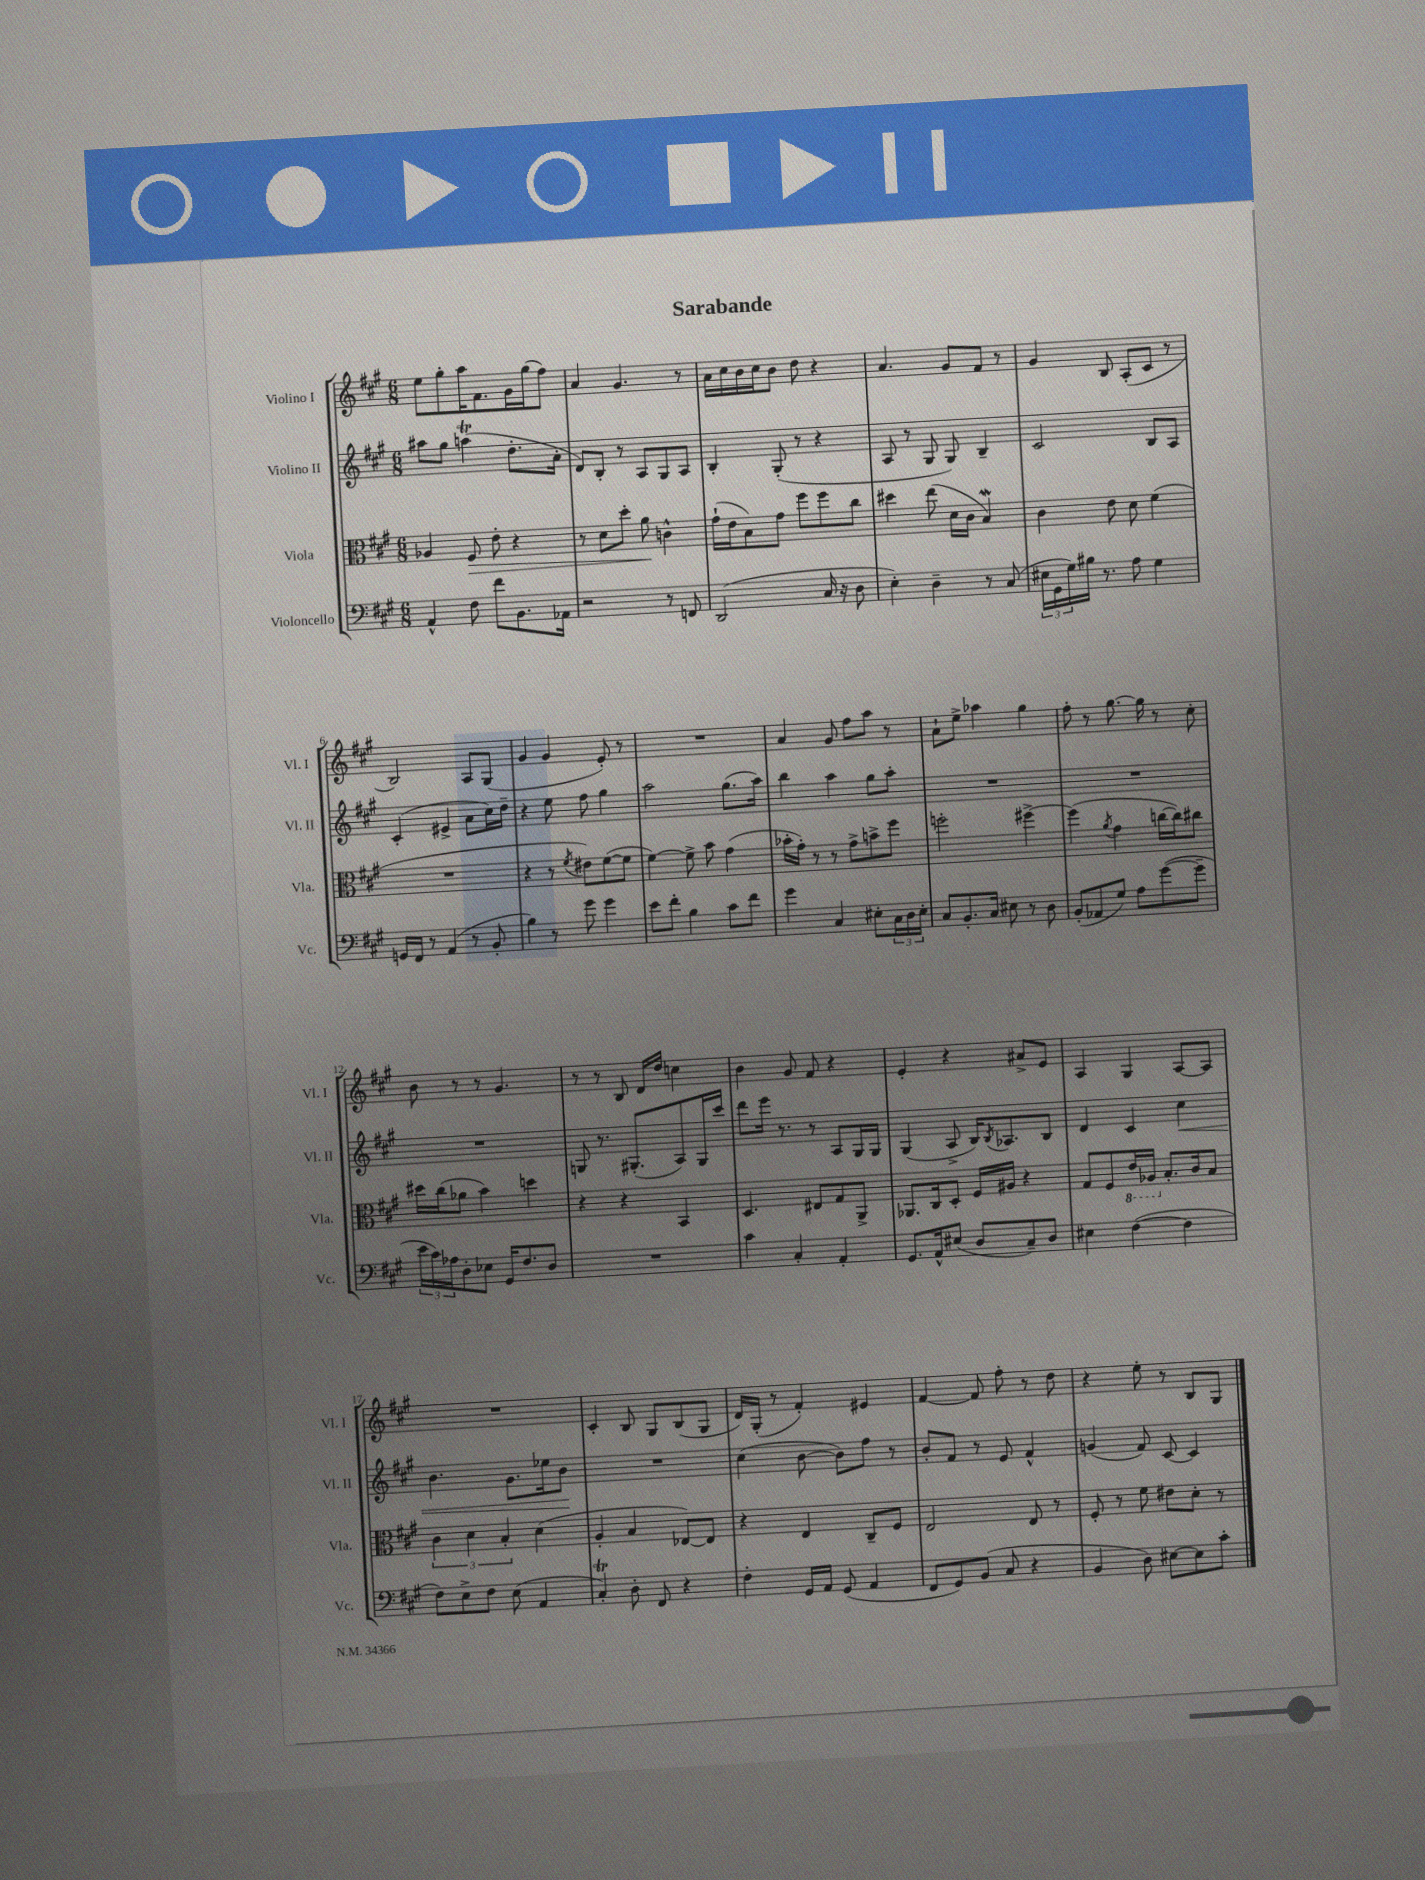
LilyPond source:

\header { title = "Sarabande" }
<<
\new StaffGroup <<
\new Staff = "s0" \with { instrumentName = "Violino I" shortInstrumentName = "Vl. I" } {
    \clef treble \key a \major \numericTimeSignature \time 6/8
    e''8 gis''8-. a''16 fis'8. gis'16 gis''16( fis''8) |
    a'4 gis'4. r8 |
    a'16 cis''16 b'16 cis''16 b'8 d''8 r4 |
    a'4. gis'8 fis'8 r8 |
    gis'4 b8 a8-.( cis'8 r8 |
    b2) a8 gis8( |
    gis'4 gis'4 e'8-.) r8 |
    R2. |
    a'4 gis'8 fis''8 a''8 r8 |
    a'8-! e''8-> aes''4 gis''4 |
    fis''8-. r8 gis''8.~ gis''16 r8 cis''8-. |
    b'8 r8 r8 gis'4. |
    r8 r8 b8 d'16 d''16 c''4 |
    b'4 gis'8 fis'8 r4 |
    e'4-. r4 ais'8-> e'8 |
    a4 gis4 a8~ a8 |
    R2. |
    cis'4-. b8 gis8 b8( gis8 |
    d'16) gis16-.( r8 fis'4-.) eis'4 |
    fis'4~ fis'8 fis''8-. r8 d''8 |
    r4 e''8-. r8 b8 gis8 \bar "|." |
}
\new Staff = "s1" \with { instrumentName = "Violino II" shortInstrumentName = "Vl. II" } {
    \clef treble \key a \major \numericTimeSignature \time 6/8
    ais''8 gis''8 a''4\trill( d''8.-. a'16-. |
    d'8) b8-. r8 a8 gis8 a8 |
    b4-. gis8-.( r8 r4 |
    a8 r8 gis8 gis8) b4-- |
    cis'2 b8 a8 |
    cis'4-.( eis'4-> a'8 cis''16) d''16-- |
    r4 e''8 fis''8 gis''4 |
    a''2 gis''8.( a''16) |
    b''4 a''4 gis''8 a''8-. |
    R2. |
    R2. |
    R2. |
    g8 r8. gis8.-.( a8) gis16 cis'''16 |
    d'''8 e'''16 r8. r8 a8 gis16 gis16 |
    gis4( a8-> b16) \acciaccatura { b8 } aes8. b8 |
    d'4 cis'4 cis''4\< |
    b'4. gis'8. ees''16 b'8\! |
    R2. |
    cis''4( b'8~ b'8) fis''8 r8 |
    b'8-. fis'8 r8 e'8 fis'4-^ |
    g'4( fis'8) cis'8~ cis'4 \bar "|." |
}
\new Staff = "s2" \with { instrumentName = "Viola" shortInstrumentName = "Vla." } {
    \clef alto \key a \major \numericTimeSignature \time 6/8
    aes4 fis8\> e'8-. r4 |
    r8 d'8 d''8-. a'8\! c'4-^ |
    gis'16-!( e'16 b8) gis'8 fis''8 fis''8 cis''8 |
    dis''4 e''8( d'16 cis'16 b4\mordent) |
    cis'4 e'8 d'8 fis'4( |
    R2. |
    r4 r8 \acciaccatura { fis'8 } eis'8) fis'8~( fis'8 |
    fis'4~) fis'8-> b'8 gis'4( |
    bes'16-. gis'16-.) r8 r8 gis'8-> b'8-> fis''8 |
    f''2-. fis''4~-> |
    fis''4( \acciaccatura { a'8 } gis'4 c''16~ c''16) cis''8 |
    dis''16 cis''16( aes'8 b'4) d''4 |
    r4 r4 b,4 |
    d4. eis8 gis8 a,8-> |
    aes,8. cis16 d8-. fis16 ais16 r4 |
    gis8 fis8 \ottava #-1 e16 aes,16 \ottava #0 b8.-. cis'16 b8 |
    \tuplet 3/2 { cis'4 d'4 b4-. } d'4( |
    a4-. b4 ees8~) ees8 |
    r4 e4 cis8-- fis8 |
    e2 e8 r8 |
    fis8-. r8 fis'8 eis'8 d'8-. r8 \bar "|." |
}
\new Staff = "s3" \with { instrumentName = "Violoncello" shortInstrumentName = "Vc." } {
    \clef bass \key a \major \numericTimeSignature \time 6/8
    a,4-^ fis8 fis'8 b,8. aes,16 |
    r2 r8 f,8 |
    d,2( cis16 r16 d8 |
    e4-.) d4-- r8 cis8( |
    \tuplet 3/2 { eis16 gis,16 gis16) } bis16 r8. a8 gis4 |
    g,16 fis,16 r8 a,4( r8 b,8-. |
    b4) r8 gis'8 gis'4 |
    e'8 fis'8-. b4 cis'8 fis'8 |
    gis'4 cis4 eis8-. \tuplet 3/2 { cis16 d16 eis16-. } |
    cis8 b,8.-. cis16 eis8 r8 d8 |
    b,8-.( aes,8 gis8) a8 gis'8~( gis'8-- |
    \tuplet 3/2 { e'16 cis'16) aes16 } d8-. ees8 gis,16 fis8. d8 |
    R2. |
    cis'4 cis4-. a,4-. |
    gis,8. a,16-^ eis8( d8 cis8--) d8 |
    eis4 fis4~( fis4 |
    fis8) e8-> fis8 e8( a,4 |
    cis4-.\trill) d8-. fis,8 r4 |
    fis4-. gis,16 a,16 gis,8( a,4 |
    fis,8 gis,8) b,8( cis8 r4 |
    b,4 d8) eis8~ eis8 cis'8-. \bar "|." |
}
>>
>>
